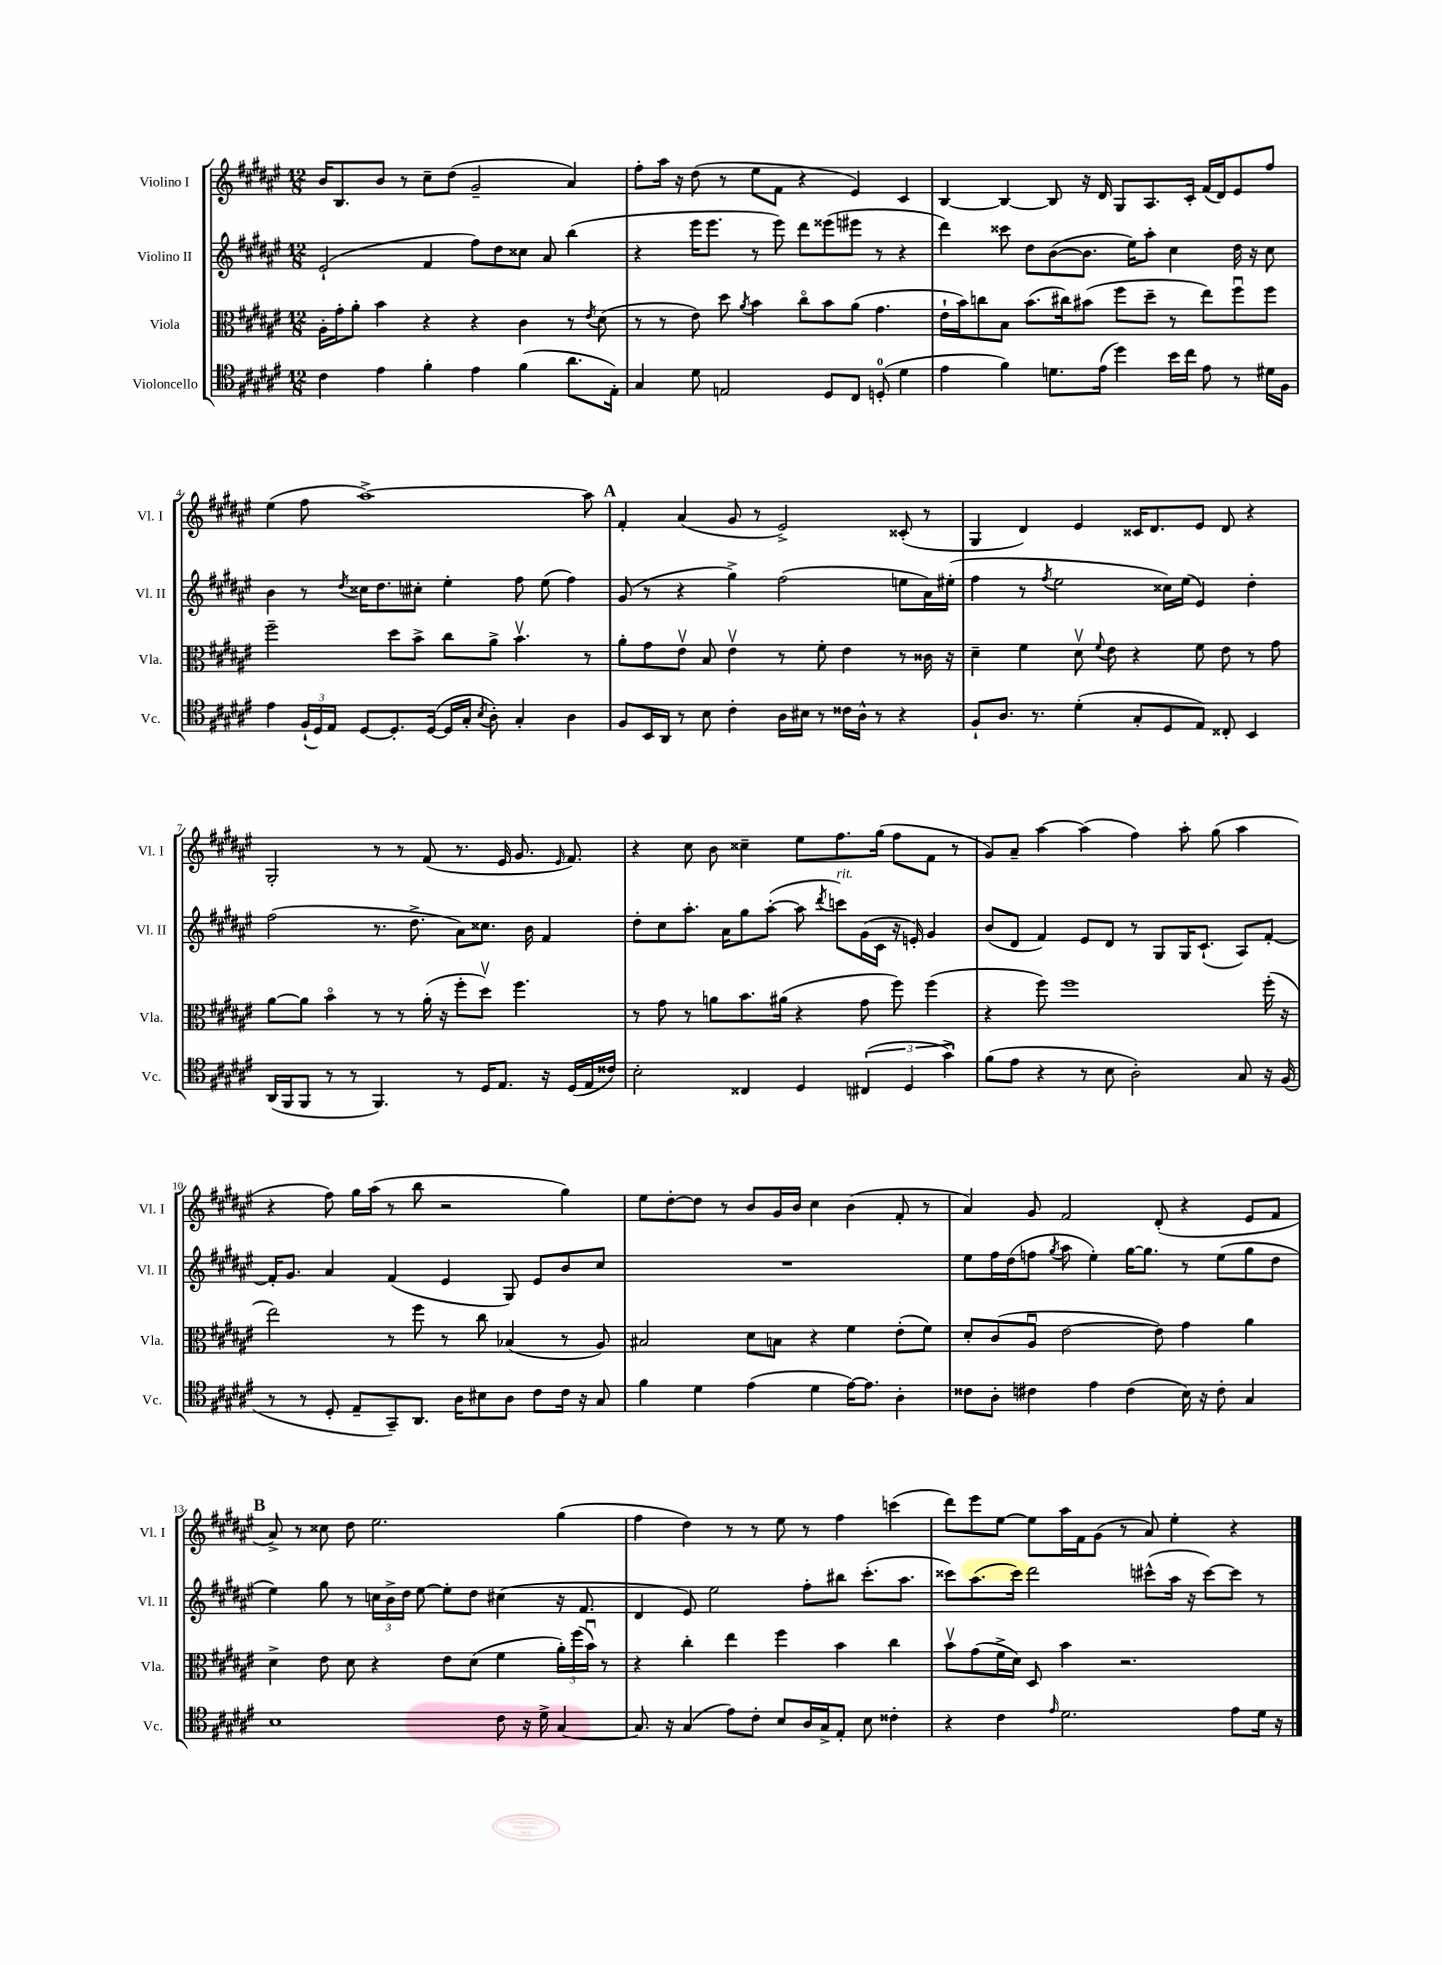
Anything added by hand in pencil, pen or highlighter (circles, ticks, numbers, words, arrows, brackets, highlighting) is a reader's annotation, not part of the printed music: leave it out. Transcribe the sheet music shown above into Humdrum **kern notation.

**kern	**kern	**kern	**kern
*staff4	*staff3	*staff2	*staff1
*clefC4	*clefC3	*clefG2	*clefG2
*k[f#c#g#d#a#e#]	*k[f#c#g#d#a#e#]	*k[f#c#g#d#a#e#]	*k[f#c#g#d#a#e#]
*M12/8	*M12/8	*M12/8	*M12/8
4c#	16A#'	(2e#`	16b
.	16g#'	.	8.B
.	8a#'	.	.
4e#	4b	.	8b
.	.	.	8r
4f#'	4r	4f#	8cc#~
.	.	.	(8dd#
4e#	4r	8ff#)	2g#~
.	.	8dd#	.
(4f#	4c#	8cc##	.
.	.	8a#	.
8.a#	8r	(4bb	4a#)
.	8qe#	.	.
.	(8d#	.	.
16E#')	.	.	.
=	=	=	=
4G#	8r	4r	8ff#'
.	8r	.	16aa#
.	.	.	16r
8d#	8e#)	16eee#	(8dd#
.	.	8.eee#	.
2E	8dd#	.	8r
.	8qa#	.	.
.	4b	8r	8ee#
.	.	8eee#)	8f#
.	8cc#o	8ddd#	4r
8D#	8b	(8eee##	.
8C#	(8a#	8eee#	4e#)
(8D'	4.g#	8r	.
4d#	.	4r	4c#
=	=	=	=
4e#	16e#`	4ddd#)	[4B
.	16b)	.	.
.	8cc	.	.
4f#)	8B	8ccc##	4B_
.	(8.b	8dd#	.
8.d	.	([8b	8B]
.	16cc#)	.	.
.	(8b#	8.b]	16r
(16e#	.	.	16d#
4dd#)	8ff#	.	8G#
.	.	16ee#)	.
.	8dd#~	8aa#'	8.A#
16b	8r	4cc#	.
16cc#	.	.	16c#'
8e#	8ee#)	.	(16f#
.	.	.	16d#)
8r	8ff#u	16dd#	8e#
.	.	16r	.
16d#	8ff#	8cc#	8ff#
16F#	.	.	.
=	=	=	=
4e#	2ff#~	4b	(4ee#
(24F#`	.	8r	8ff#
24D#)	.	.	.
24E#	.	.	.
.	.	8qdd#	.
[8D#	.	16cc##	[1aa#^)
.	.	8.dd#	.
8.D#']	8dd#	.	.
.	8b^	8cc#'	.
([16D#	.	.	.
16D#]	8cc#	4ee#'	.
16G#'	.	.	.
8qB	.	.	.
8A#')	8a#^	.	.
4G#'	4.bv	8ff#	.
.	.	(8ee#	.
4A#	.	4ff#)	.
.	8r	.	8aa#]
=	=	=	=
8F#	8a#'	(8g#	4f#'
16BB	8g#	8r	.
16AA#	.	.	.
8r	8e#v	4r	(4a#
8B	8B	.	.
4c#'	4e#v	4gg#^)	8g#
.	.	.	8r
16A#	8r	(2ff#	2e#^)
16B#	.	.	.
8r	8f#'	.	.
16c##	4e#	.	.
16A#^^	.	.	.
8r	.	.	.
4r	8r	8ee	(8c##'
.	16c##	16a#)	8r
.	16r	(16ee#'	.
=	=	=	=
8F#`	4d#~	4ff#	4G#
8.A#	.	.	.
.	4f#	8r	4d#)
8.r	.	.	.
.	.	8qff#	.
.	.	2ee#	.
(4d#'	8d#v	.	4e#
.	8qqf#	.	.
.	8e#	.	.
8G#'	4r	.	16c##
.	.	.	8.d#
8D#	.	16cc##)	.
.	.	(16ee#	.
8E#)	8f#	4e#)	8e#
8C##'	8e#	.	8d#
4BB	8r	4dd#'	4r
.	8g#	.	.
=	=	=	=
(16AA#	[8a#	(2ff#	2G#'
16FF#	.	.	.
8FF#	8a#]	.	.
8r	4bo	.	.
8r	.	.	.
4.FF#)	8r	8.r	8r
.	8r	.	8r
.	.	8.dd#^	.
.	(16a#'	.	(8f#
.	16r	.	.
8r	8ff#'	8a#)	8.r
16D#	8dd#v)	8.cc##	.
8.E#	.	.	16e#
.	4.ff#	.	8.g#
.	.	16b	.
16r	.	4f#	.
.	.	.	16qqe#
(16D#	.	.	8.f#)
16E#	.	.	.
16c##)	.	.	.
=	=	=	=
2B'	8r	8dd#'	4r
.	8g#	8cc#	.
.	8r	8.aa#'	8cc#
.	8a	.	8b
.	.	16a#	.
4C##	8.b	8gg#	4cc##~
.	.	([8aa#'	.
.	(16a#	.	.
4D#	4r	8aa#]	8ee#
.	.	8qddd#	.
.	.	8ccc)	8.ff#
(6C#	8g#	(16g#	.
.	.	16c#	(16gg#
.	8ff#)	16r	8ff#
6D#	.	.	.
.	.	16e')	.
.	(4ff#	4g#	8f#
6g#^)	.	.	.
.	.	.	8r
=	=	=	=
(8f#	4r	(8b	8g#)
8e#	.	8d#	8a#~
4r	8ff#)	4f#)	[4aa#
.	1ff#	.	.
8r	.	8e#	(4aa#]
8B	.	8d#	.
2A#')	.	8r	4ff#)
.	.	8G#	.
.	.	16G#	8aa#'
.	.	(8.c#`	.
.	.	.	(8gg#
8G#	.	8A#)	4aa#
16r	(16ff#'	[8f#'	.
(16F#	16r	.	.
=	=	=	=
8r	2ee#)	16f#']	4r
.	.	8.g#	.
8r	.	.	.
8D#'	.	4a#	8ff#)
8E#~	.	.	16gg#
.	.	.	(16aa#
8GG#~)	8r	(4f#	8r
8.AA#	8ff#	.	8bb
.	8r	4e#	2r
16A#	.	.	.
8B#	8cc#	.	.
8A#	(4B-	8G#)	.
8c#	.	8e#	.
16c#	8r	8b	4gg#)
16r	.	.	.
8G#	8A#)	8cc#	.
=	=	=	=
4f#	2B#	1.r	8ee#
.	.	.	[8dd#'
4d#	.	.	8dd#]
.	.	.	8r
(4e#	8d#	.	8b
.	8B	.	16g#
.	.	.	16b
4d#	4r	.	4cc#
[16e#)	4f#	.	(4b
8.e#]	.	.	.
4A#'	(8e#'	.	8f#'
.	8f#)	.	8r
=	=	=	=
8c##	8d#'	8ee#	4a#)
8A#'	(8c#	16ff#	.
.	.	(16dd#	.
4c#	8A#u	8ff	8g#
.	.	8qgg#	.
.	[2e#	8aa#	2f#
4e#	.	4ee#')	.
(4c#	.	[16gg#	.
.	.	8.gg#]	.
.	8e#])	.	(8d#'
16B)	4g#	8r	4r
16r	.	.	.
8c#'	.	(8ee#	.
4G#	4a#	8gg#	8e#
.	.	8dd#	8f#
=	=	=	=
1B	4d#^	4ee#)	8a#^)
.	.	.	8r
.	8e#	8gg#	8cc##
.	8d#	8r	8dd#
.	4r	24cc	2.ee#
.	.	24b^	.
.	.	24dd#	.
.	.	[8ee#	.
.	8e#	8ee#']	.
.	(8d#	8dd#	.
8c#	4f#	(4cc#	.
16r	.	.	.
16d#^	.	.	.
[4G#	24a#')	16r	(4gg#
.	(24ff#	.	.
.	.	8.f#	.
.	24bu)	.	.
.	8r	.	.
=	=	=	=
8.G#]	4r	4d#	4ff#
16r	.	.	.
(4G#	4cc#'	8e#)	4dd#)
.	.	2ee#	.
8e#)	4ee#	.	8r
8c#'	.	.	8r
8B	4ff#	.	8ee#
16A#	.	8ff#'	8r
16G#^	.	.	.
8E#'	4b	8bb#	4ff#
8B	.	(8.ccc#'	.
4c##'	4cc#	.	(4ccc
.	.	8.aa#	.
=	=	=	=
4r	8bv	8ccc##)	8ddd#)
.	(8g#	(8.aa#	8eee#
4c#	16f#^	.	[8ee#
.	16d#)	16ccc##)	.
.	8D#	2ddd#	8ee#]
16qqe#	.	.	.
2.d#	4b	.	16aa#
.	.	.	16f#
.	.	.	(8g#
.	2.r	.	8r
.	.	(8ccc#^^	8a#)
.	.	16aa#	4ee#'
.	.	16r	.
.	.	[8ccc#)	.
8e#	.	8ccc#]	4r
16d#	.	8r	.
16r	.	.	.
==	==	==	==
*-	*-	*-	*-
